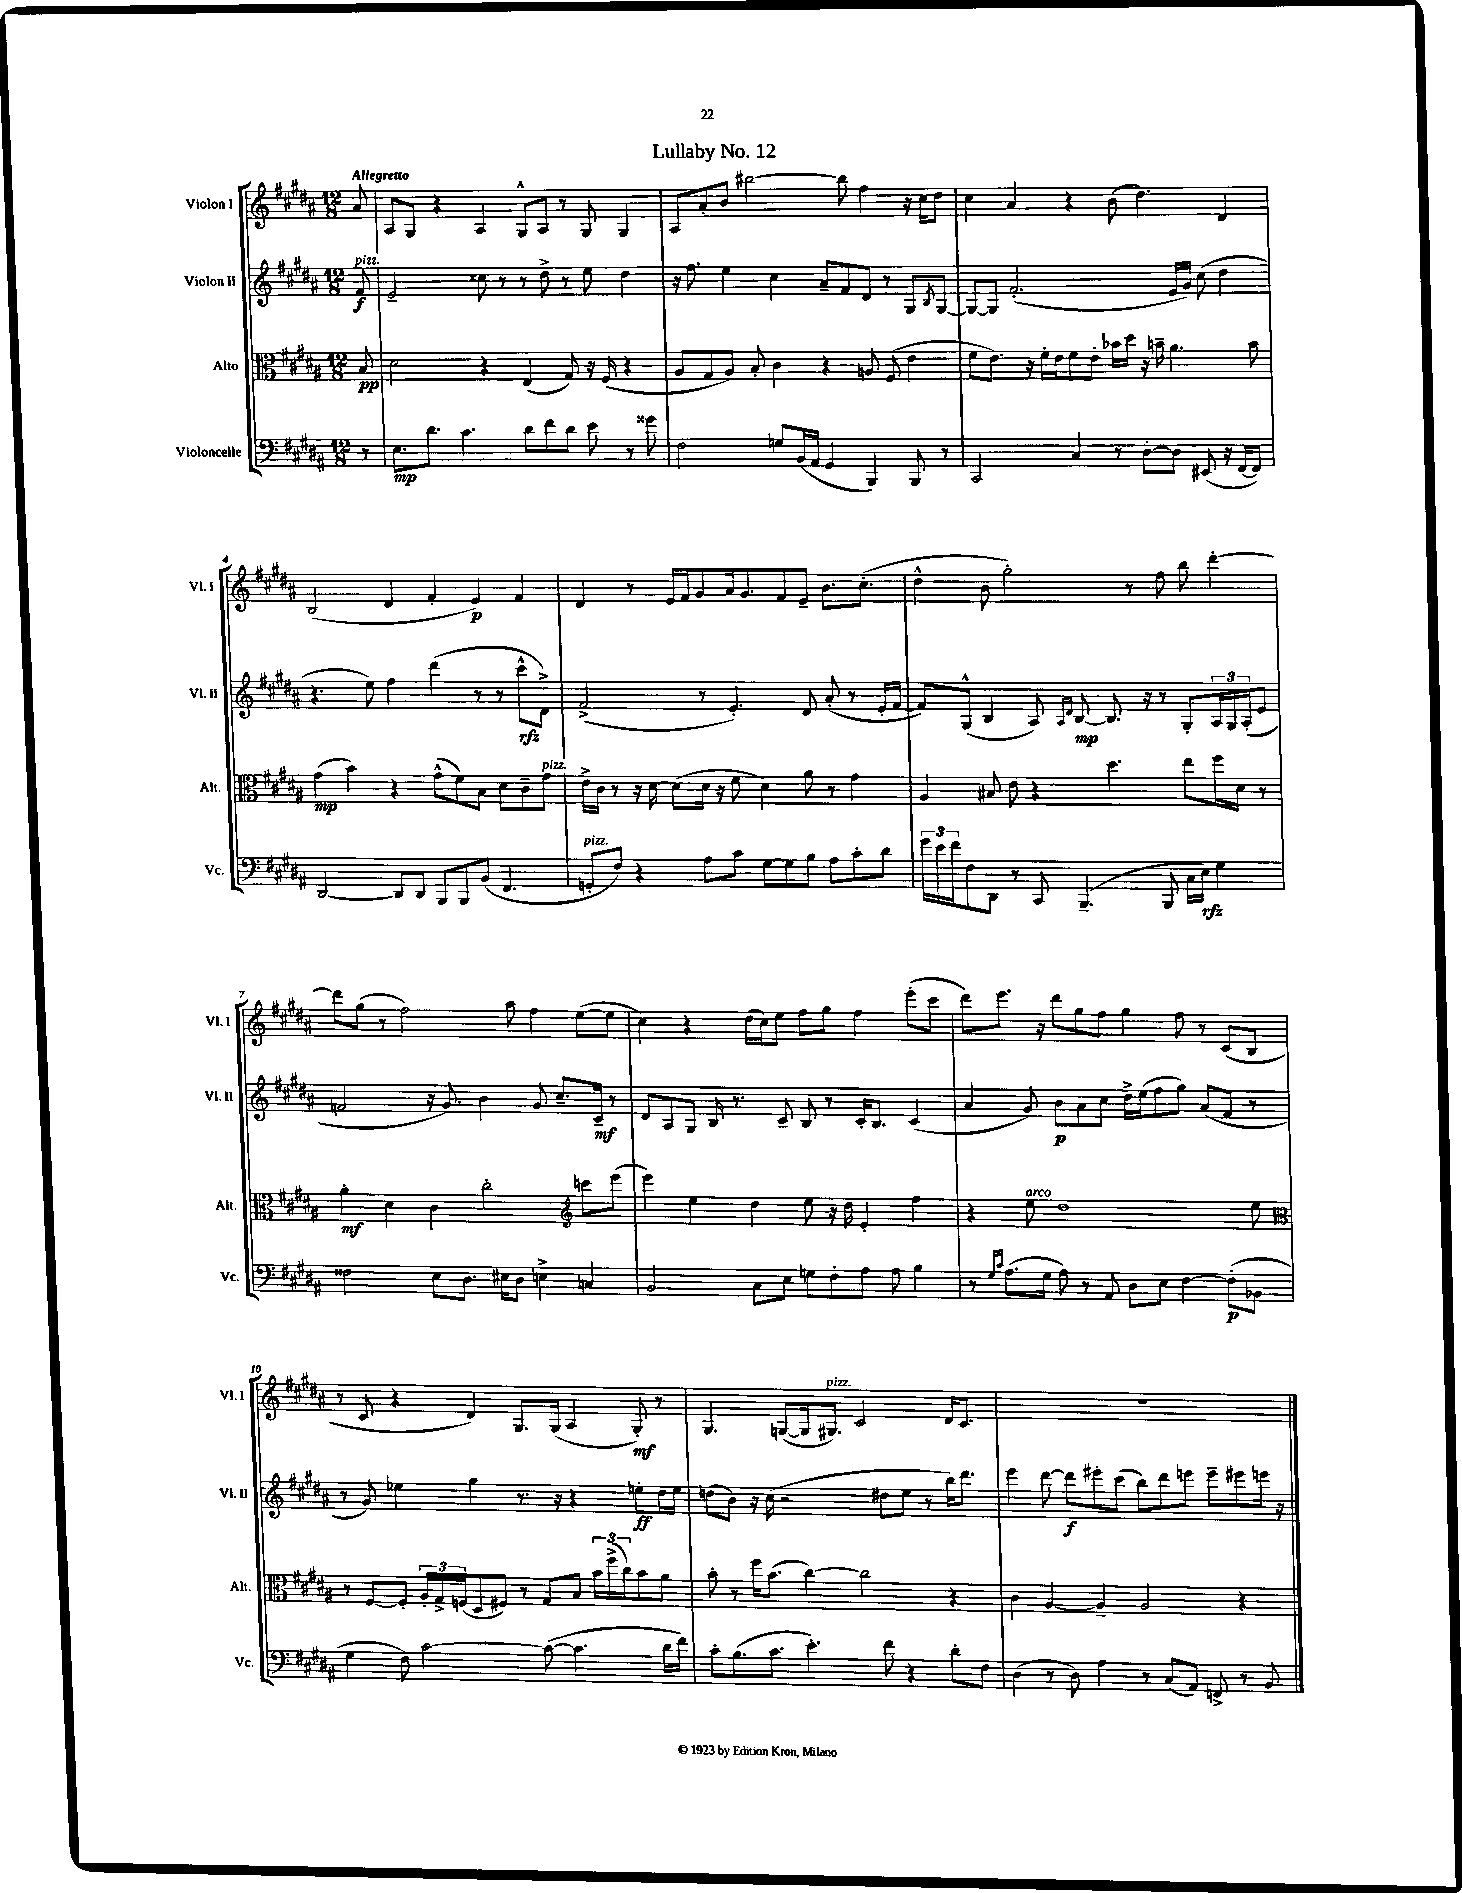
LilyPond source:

\header { title = "Lullaby No. 12" }
<<
\new StaffGroup <<
\new Staff = "s0" \with { instrumentName = "Violon I" shortInstrumentName = "Vl. I" } {
    \clef treble \key b \major \numericTimeSignature \time 12/8 \partial 8 \tempo "Allegretto"
    ais'8 |
    ais8 gis8 r4 ais4 gis8-^ ais8 r8 gis8 gis4 |
    ais8 ais'8-. b'8 bis''2~ bis''8 fis''4 r16 cis''16 dis''8 |
    cis''4 ais'4 r4 b'8( dis''4.) dis'4 |
    b2( dis'4 fis'4-. e'4\p) fis'4 |
    dis'4 r8 e'16 fis'16 gis'8 ais'16 gis'8. fis'8 e'8-- b'8. cis''8.-.( |
    dis''4-^ b'8 gis''2-.) r8 fis''8 b''8 dis'''4~-. |
    dis'''8 gis''8( r8 fis''2) ais''8 fis''4 e''8~( e''8 |
    cis''4) r4 dis''16( cis''16) e''8 fis''8 gis''8 fis''4 e'''8-.( cis'''8 |
    dis'''8) e'''8. r16 dis'''8 gis''8 fis''8 gis''4 fis''8 r8 cis'8( b8 |
    r8 cis'8 r4 dis'4) gis8. gis16( ais4 gis8-.\mf) r8 |
    gis4. g8~( g16 gis8.^\markup { \italic "pizz." }) cis'2 dis'16 cis'8. |
    R1. \bar "|." |
}
\new Staff = "s1" \with { instrumentName = "Violon II" shortInstrumentName = "Vl. II" } {
    \clef treble \key b \major \numericTimeSignature \time 12/8 \partial 8
    fis'8\f^\markup { \italic "pizz." } |
    e'2-- cisis''8 r8 r8 dis''8-> r8 e''8 dis''4 |
    r16 fis''8. e''4 cis''4 ais'8-- fis'8 dis'8 r8 gis8 \acciaccatura { b8 } gis8~ |
    gis8~ gis8 fis'2.-.( e'16 gis'16) cis''8( dis''4 |
    r4. e''8) fis''4 dis'''4( r8 r8 cis'''8-^\rfz dis'8->) |
    fis'2->( r8 e'4.-.) dis'8 ais'8-.( r8 e'16-. fis'16~ |
    fis'8) gis8-^( b4 ais8) \grace { ais16 dis'16 } b8~\mp b8. r16 r8 gis8-. \tuplet 3/2 { ais16 gis16 ais16-.( } e'8 |
    f'2 r16 gis'8.) b'4 gis'8 cis''8.-- cis'16--\mf r8 |
    dis'8 ais8 gis8 b16 r8. cis'8-- b8 r8 cis'16-. b8. cis'4( |
    ais'4 gis'8) b'8\p ais'8 cis''8 dis''16-> e''16( fis''8 gis''8) ais'8( fis'8 r8 |
    r8 gis'8) ees''4 gis''4 r8. r16 r4 e''8-.\ff dis''16 e''16 |
    d''8( b'8) r16 cis''16( r2 dis''8 e''8 r8 b''16) dis'''8. |
    e'''4 dis'''8~ dis'''8\f eis'''8-. cis'''8( b''8) dis'''8 e'''8 e'''8-- eis'''8 e'''16 r16 \bar "|." |
}
\new Staff = "s2" \with { instrumentName = "Alto" shortInstrumentName = "Alt." } {
    \clef alto \key b \major \numericTimeSignature \time 12/8 \partial 8
    b8\pp |
    dis'2 r4 e4( gis8) r16 fis16( r4 |
    ais8 gis8 ais8) b8-. cis'4 r4 a8 fis8( e'4 |
    fis'8 e'8.) r16 fis'16-. e'16 fis'8 e'8-. bes'16 dis''16 r16 b'16-- ais'4. b'8 |
    gis'4\mp( b'4) r4 gis'8-^( fis'8) b8 dis'8 cis'8-- gis'8^\markup { \italic "pizz." } |
    e'16-> cis'16 r8 r16 dis'16~ dis'8( dis'16 r16 fis'8 dis'4) ais'8 r8 gis'4 |
    ais4 bis8 e'8 r4 dis''4. e''8 fis''16 dis'16 r8 |
    ais'4-.\mf dis'4 cis'4 cis''2-. \clef treble c'''8 e'''8( |
    e'''4) e''4 dis''4 e''8 r16 dis''16 e'4-. fis''4 |
    r4 e''8^\markup { \italic "arco" } dis''1 e''8 |
    \clef alto r8 fis8~ fis8-. \tuplet 3/2 { ais16-. gis16-> f16( } dis8 fis8) r8 gis8 b8 \tuplet 3/2 { b'16 fis''16->( cis''16) } b'8 ais'8 |
    b'8-. r8 fis''16 b'8.( cis''4~) cis''2 r4 |
    cis'4 ais4~ ais4-- ais2 r4 \bar "|." |
}
\new Staff = "s3" \with { instrumentName = "Violoncelle" shortInstrumentName = "Vc." } {
    \clef bass \key b \major \numericTimeSignature \time 12/8 \partial 8
    r8 |
    e8.\mp dis'8. cis'4. dis'8 fis'8 dis'8 e'8 r8 gisis'8 |
    fis2 g8 b,16( ais,16 gis,4 b,,4) b,,8 r8 |
    cis,2 cis4 r8 dis8~-. dis8 eis,8( r16 fis,16~ fis,8) |
    dis,2~ dis,8 dis,8 b,,8 b,,8 b,8( fis,4. |
    g,8-.^\markup { \italic "pizz." } fis8) r4 ais8 cis'8 gis8~ gis8 b8 ais8 cis'8-. dis'8 |
    \tuplet 3/2 { gis'16 e'16 fis'16 } fis8 dis,8 r8 cis,8 b,,4.--( b,,8 cis16 e16\rfz) gis4 |
    fisis2 e8 dis8. eis16 dis8 e4-> c4 |
    b,2 cis8 e8 g8 fis8-. ais8 ais8 b4 |
    r8 \grace { gis16 cis'16 } ais8.( gis16 ais8) r8 ais,8 dis8 e8 fis4~ fis8-.\p( bes,8 |
    gis4 fis8) cis'2~ cis'8~( cis'4. dis'16 fis'16) |
    cis'8-. b8.( cis'8. e'4.-.) fis'8 r4 dis'8-. fis8 |
    dis4( r8 dis8) ais4 r8 cis8( ais,8) f,8-> r8 b,8 \bar "|." |
}
>>
>>
